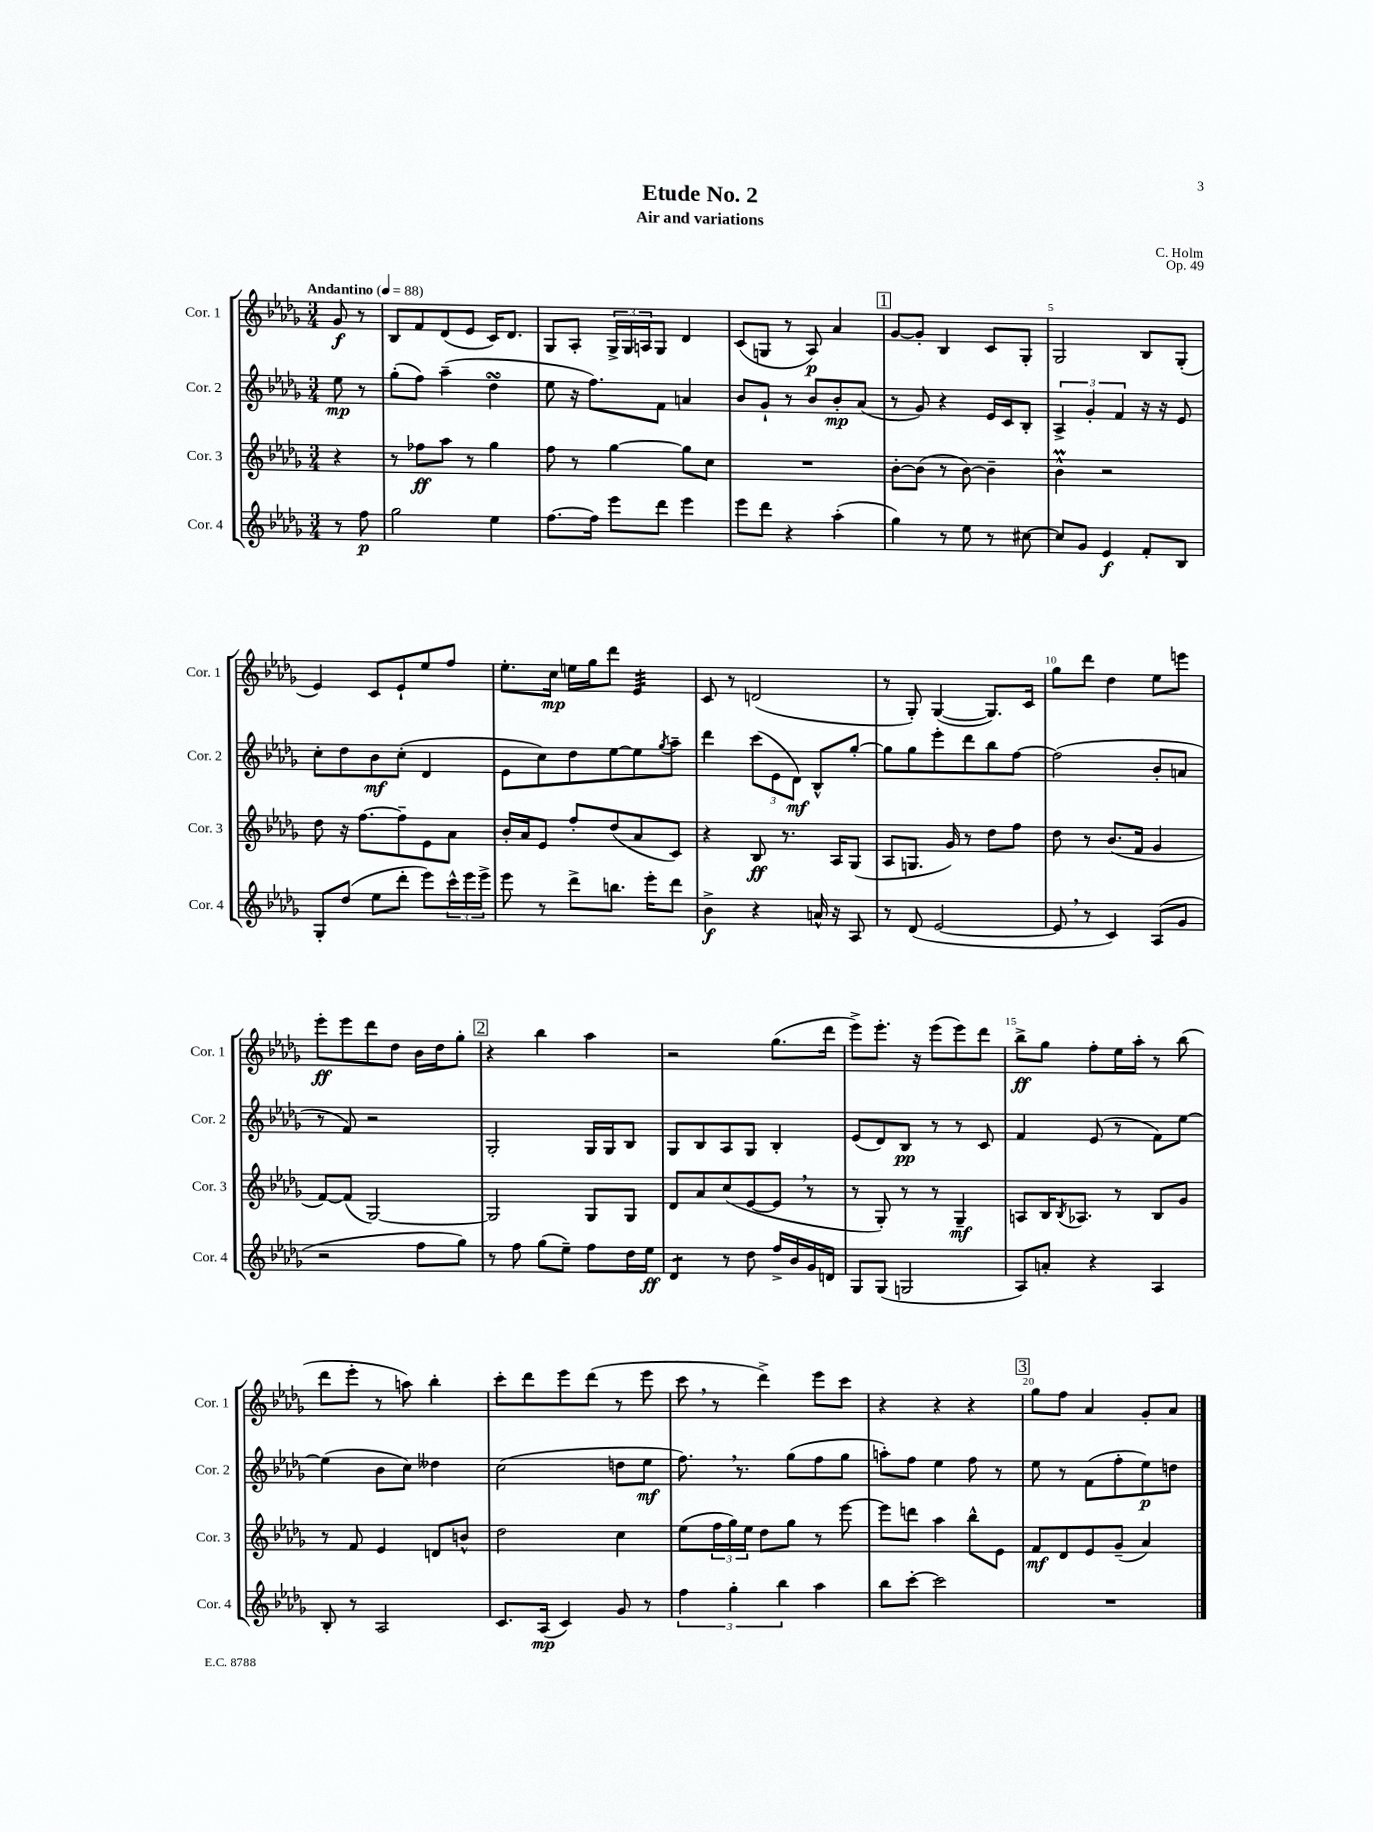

**kern	**dynam	**kern	**dynam	**kern	**dynam	**kern	**dynam
*part4	*part4	*part3	*part3	*part2	*part2	*part1	*part1
*staff4	*staff4	*staff3	*staff3	*staff2	*staff2	*staff1	*staff1
*I"Cor. 4	*	*I"Cor. 3	*	*I"Cor. 2	*	*I"Cor. 1	*
*I'Cor. 4	*	*I'Cor. 3	*	*I'Cor. 2	*	*I'Cor. 1	*
*clefG2	*	*clefG2	*	*clefG2	*	*clefG2	*
*k[b-e-a-d-g-]	*	*k[b-e-a-d-g-]	*	*k[b-e-a-d-g-]	*	*k[b-e-a-d-g-]	*
*M3/4	*	*M3/4	*	*M3/4	*	*M3/4	*
*MM88	*	*MM88	*	*MM88	*	*MM88	*
=	=	=	=	=	=	=	=
!	!	!	!	!	!	!LO:TX:a:B:t=Andantino	!
8r	.	4r	.	8ee-\	mp	8g-/	f
8ff\	p	.	.	8r	.	8r	.
=1	=1	=1	=1	=1	=1	=1	=1
2gg-\	.	8r	.	(8gg-'\L	.	8B-/L	.
.	.	8ff-X\L	ff	8ff\J)	.	8f/	.
.	.	8aa-\J	.	(4aa-~\	.	(8d-/	.
.	.	8r	.	.	.	8e-/J	.
4ee-\	.	4gg-\	.	4dd-sSSs\	.	16c/KL)	.
.	.	.	.	.	.	8.d-/J	.
=2	=2	=2	=2	=2	=2	=2	=2
[8.ff\L	.	8ff\	.	8ee-\	.	8G-/L	.
.	.	8r	.	16r	.	8A-'/J	.
16ff\Jk]	.	.	.	8.ff\L)	.	.	.
8eee-\L	.	[4gg-\	.	.	.	24G-^/LL	.
.	.	.	.	.	.	24G-/	.
.	.	.	.	.	.	24An/J	.
8ddd-\J	.	.	.	8f\J	.	8G-/J	.
4eee-\	.	8gg-\L]	.	4an/	.	4d-/	.
.	.	8cc\J	.	.	.	.	.
=3	=3	=3	=3	=3	=3	=3	=3
8eee-\L	.	2.r	.	8b-/L	.	(8c/L	.
8ddd-\J	.	.	.	8g-`/J	.	8Gn/J	.
4r	.	.	.	8r	.	8r	.
.	.	.	.	8b-/L	.	8A-/)	p
(4aa-'\	.	.	.	8b-'/	mp	4a-/	.
.	.	.	.	(8a-/J	.	.	.
!!LO:REH:place=s1:t=1
=4	=4	=4	=4	=4	=4	=4	=4
4gg-\)	.	[8b-'\L	.	8r	.	[8g-/L	.
.	.	(8b-\J]	.	8g-/)	.	8g-'/J]	.
8r	.	8r	.	4r	.	4B-/	.
8ee-\	.	[8b-\)	.	.	.	.	.
8r	.	4b-~\]	.	16e-/LL	.	8c/L	.
.	.	.	.	16c/J	.	.	.
[8cc#X\	.	.	.	8B-'/J	.	8G-'/J	.
=5	=5	=5	=5	=5	=5	=5	=5
8cc#/L]	.	4b-M^^\	.	6A-^/	.	2G-/	.
8g-/J	.	.	.	.	.	.	.
.	.	.	.	6g-'/	.	.	.
4e-/	f	2r	.	.	.	.	.
.	.	.	.	6f/	.	.	.
8f'/L	.	.	.	16r	.	8B-/L	.
.	.	.	.	16r	.	.	.
8B-/J	.	.	.	8e-/	.	(8G-'/J	.
!!LO:LB:g=z
=6	=6	=6	=6	=6	=6	=6	=6
8G-'/L	.	8dd-\	.	8cc'\L	.	4e-/)	.
(8dd-/J	.	16r	.	8dd-\	.	.	.
.	.	[8.ff\L	.	.	.	.	.
8ee-\L	.	.	.	8b-\	mf	8c/L	.
8ddd-'\J	.	8ff~\]	.	(8cc'\J	.	8e-`/	.
8eee-\L)	.	8e-\	.	4d-/	.	8ee-/	.
24ccc^^\L	.	8a-\J	.	.	.	8ff/J	.
24eee-\	.	.	.	.	.	.	.
24eee-^\JJ	.	.	.	.	.	.	.
=7	=7	=7	=7	=7	=7	=7	=7
8eee-\	.	16b-'/LL	.	8e-\L	.	8.ee-'\L	.
.	.	16a-/J	.	.	.	.	.
8r	.	8e-/J	.	8cc\)	.	.	.
.	.	.	.	.	.	16cc\Jk	mp
8ddd-^\L	.	8ff'/L	.	8dd-\	.	16een\LL	.
.	.	.	.	.	.	16gg-\J	.
8.bbn\J	.	(8dd-/	.	[8ee-\	.	8ddd-\J	.
*	*	*	*	*	*	*tremolo	*
.	.	8a-/	.	8ee-\]	.	32e-/LLL	.
.	.	.	.	.	.	32e-/	.
16eee-'\KL	.	.	.	.	.	32e-/	.
.	.	.	.	.	.	32e-/	.
.	.	.	.	8qgg-/	.	.	.
8ddd-\J	.	8c/J)	.	8aa-~\J	.	32e-/	.
.	.	.	.	.	.	32e-/	.
.	.	.	.	.	.	32e-/	.
.	.	.	.	.	.	32e-/JJJ	.
*	*	*	*	*	*	*Xtremolo	*
=8	=8	=8	=8	=8	=8	=8	=8
4b-^\	f	4r	.	4ddd-\	.	8c/	.
.	.	.	.	.	.	8r	.
4r	.	8B-/	ff	(12ccc\L	.	(2dn/	.
.	.	.	.	12e-\	.	.	.
.	.	8.r	.	.	.	.	.
.	.	.	.	12d-\J)	mf	.	.
16an^^/	.	.	.	8B-^^/L	.	.	.
16r	.	16A-/KL	.	.	.	.	.
8A-/	.	(8G-/J	.	[8gg-'/J	.	.	.
=9	=9	=9	=9	=9	=9	=9	=9
8r	.	8A-/L	.	8gg-\L]	.	8r	.
(8d-/	.	8.Gn/J	.	8gg-\	.	8G-'/)	.
[2e-/	.	.	.	8eee-'\	.	([4G-/	.
.	.	16g-/)	.	.	.	.	.
.	.	8r	.	8ddd-\	.	.	.
.	.	8dd-\L	.	8bb-\	.	8.G-/L])	.
.	.	8ff\J	.	[8ff\J	.	.	.
.	.	.	.	.	.	16c/Jk	.
=10	=10	=10	=10	=10	=10	=10	=10
8e-,/]	.	8dd-\	.	(2ff\]	.	8gg-\L	.
8r	.	8r	.	.	.	8ddd-\J	.
4c/)	.	(8.b-/L	.	.	.	4dd-\	.
.	.	16f/Jk	.	.	.	.	.
(8A-/L	.	4g-/	.	8b-'/L	.	8ee-\L	.
8g-/J	.	.	.	8an/J	.	8eeen\J	.
!!LO:LB:g=z
=11	=11	=11	=11	=11	=11	=11	=11
2r	.	[8f/L)	.	8r	.	8eee-'\L	ff
.	.	(8f/J]	.	8f/)	.	8eee-\	.
.	.	[2G-/)	.	2r	.	8ddd-\	.
.	.	.	.	.	.	8dd-\J	.
8ff\L	.	.	.	.	.	16b-\LL	.
.	.	.	.	.	.	16dd-\J	.
8gg-\J)	.	.	.	.	.	8gg-'\J	.
!!LO:REH:place=s1:t=2
=12	=12	=12	=12	=12	=12	=12	=12
8r	.	2G-/]	.	2G-'/	.	4r	.
8ff\	.	.	.	.	.	.	.
(8gg-\L	.	.	.	.	.	4bb-\	.
8ee-~\J)	.	.	.	.	.	.	.
8ff\L	.	8G-/L	.	16G-/LL	.	4aa-\	.
.	.	.	.	16G-/J	.	.	.
16dd-\L	.	8G-/J	.	8B-/J	.	.	.
16ee-\JJ	ff	.	.	.	.	.	.
=13	=13	=13	=13	=13	=13	=13	=13
*tremolo	*	*	*	*	*	*	*
8d-/L	.	8d-/L	.	8G-/L	.	2r	.
8d-/J	.	8a-/	.	8B-/	.	.	.
*Xtremolo	*	*	*	*	*	*	*
8r	.	(8cc/	.	8A-/	.	.	.
8dd-\	.	[8e-/	.	8G-/J	.	.	.
16ff^/LL	.	8e-,/J]	.	4B-'/	.	(8.gg-\L	.
16b-/	.	.	.	.	.	.	.
16g-/	.	8r	.	.	.	.	.
16dn/JJ	.	.	.	.	.	16ddd-\Jk	.
=14	=14	=14	=14	=14	=14	=14	=14
8G-/L	.	8r	.	(8e-/L	.	8eee-^\L)	.
(8G-/J	.	8G-'/)	.	8d-/)	.	8.eee-'\J	.
2Gn/	.	8r	.	8B-/J	pp	.	.
.	.	.	.	.	.	16r	.
.	.	8r	.	8r	.	(8eee-\L	.
.	.	4G-~/	mf	8r	.	8eee-\)	.
.	.	.	.	8c/	.	8ddd-\J	.
=15	=15	=15	=15	=15	=15	=15	=15
8A-/L)	.	8An/L	.	4f/	.	8bb-^\L	ff
8an'/J	.	16B-/K	.	.	.	8gg-\J	.
.	.	8qB-/	.	.	.	.	.
.	.	8.A-X/J	.	.	.	.	.
4r	.	.	.	(8e-/	.	8ff'\L	.
.	.	8r	.	8r	.	16ee-\L	.
.	.	.	.	.	.	16aa-'\JJ	.
4A-/	.	8B-/L	.	8f\L)	.	8r	.
.	.	8g-/J	.	[8ee-\J	.	(8bb-\	.
!!LO:LB:g=z
=16	=16	=16	=16	=16	=16	=16	=16
8B-'/	.	8r	.	(4ee-\]	.	8ddd-\L	.
8r	.	8f/	.	.	.	8eee-'\J	.
2A-/	.	4e-/	.	8b-\L	.	8r	.
.	.	.	.	8cc\J)	.	8aan\)	.
.	.	8dn/L	.	4dd--X\	.	4bb-'\	.
.	.	8bn^^/J	.	.	.	.	.
=17	=17	=17	=17	=17	=17	=17	=17
8.c/L	.	2dd-\	.	(2cc\	.	8ccc'\L	.
.	.	.	.	.	.	8ddd-\	.
(16A-/Jk	mp	.	.	.	.	.	.
4c/)	.	.	.	.	.	8eee-\	.
.	.	.	.	.	.	(8ddd-\J	.
8g-/	.	4cc\	.	8ddn\L	.	8r	.
8r	.	.	.	8ee-\J	mf	8eee-\	.
=18	=18	=18	=18	=18	=18	=18	=18
6ff\	.	(8ee-\L	.	8.ff,\)	.	8ccc,\	.
.	.	24ff\L	.	.	.	8r	.
6gg-'\	.	24gg-\)	.	.	.	.	.
.	.	.	.	8.r	.	.	.
.	.	24ee-\JJ	.	.	.	.	.
.	.	8dd-\L	.	.	.	4ddd-^\)	.
6bb-\	.	.	.	.	.	.	.
.	.	8gg-\J	.	(8gg-\L	.	.	.
4aa-\	.	8r	.	8ff\	.	8eee-\L	.
.	.	[8eee-\	.	8gg-\J	.	8ccc\J	.
=19	=19	=19	=19	=19	=19	=19	=19
8bb-\L	.	8eee-\L]	.	8aan'\L)	.	4r	.
[8ccc'\J	.	8dddn\J	.	8ff\J	.	.	.
2ccc\]	.	4aa-\	.	4ee-\	.	4r	.
.	.	8bb-^^\L	.	8ff\	.	4r	.
.	.	8e-\J	.	8r	.	.	.
!!LO:REH:place=s1:t=3
=20	=20	=20	=20	=20	=20	=20	=20
2.r	.	8f/L	mf	8ee-\	.	8gg-\L	.
.	.	8d-/	.	8r	.	8ff\J	.
.	.	8e-/	.	(8f\L	.	4a-/	.
.	.	(8g-~/J	.	8ff'\	.	.	.
.	.	4a-/)	.	8ee-\)	p	8g-'/L	.
.	.	.	.	8ddn\J	.	8a-/J	.
==	==	==	==	==	==	==	==
*-	*-	*-	*-	*-	*-	*-	*-
